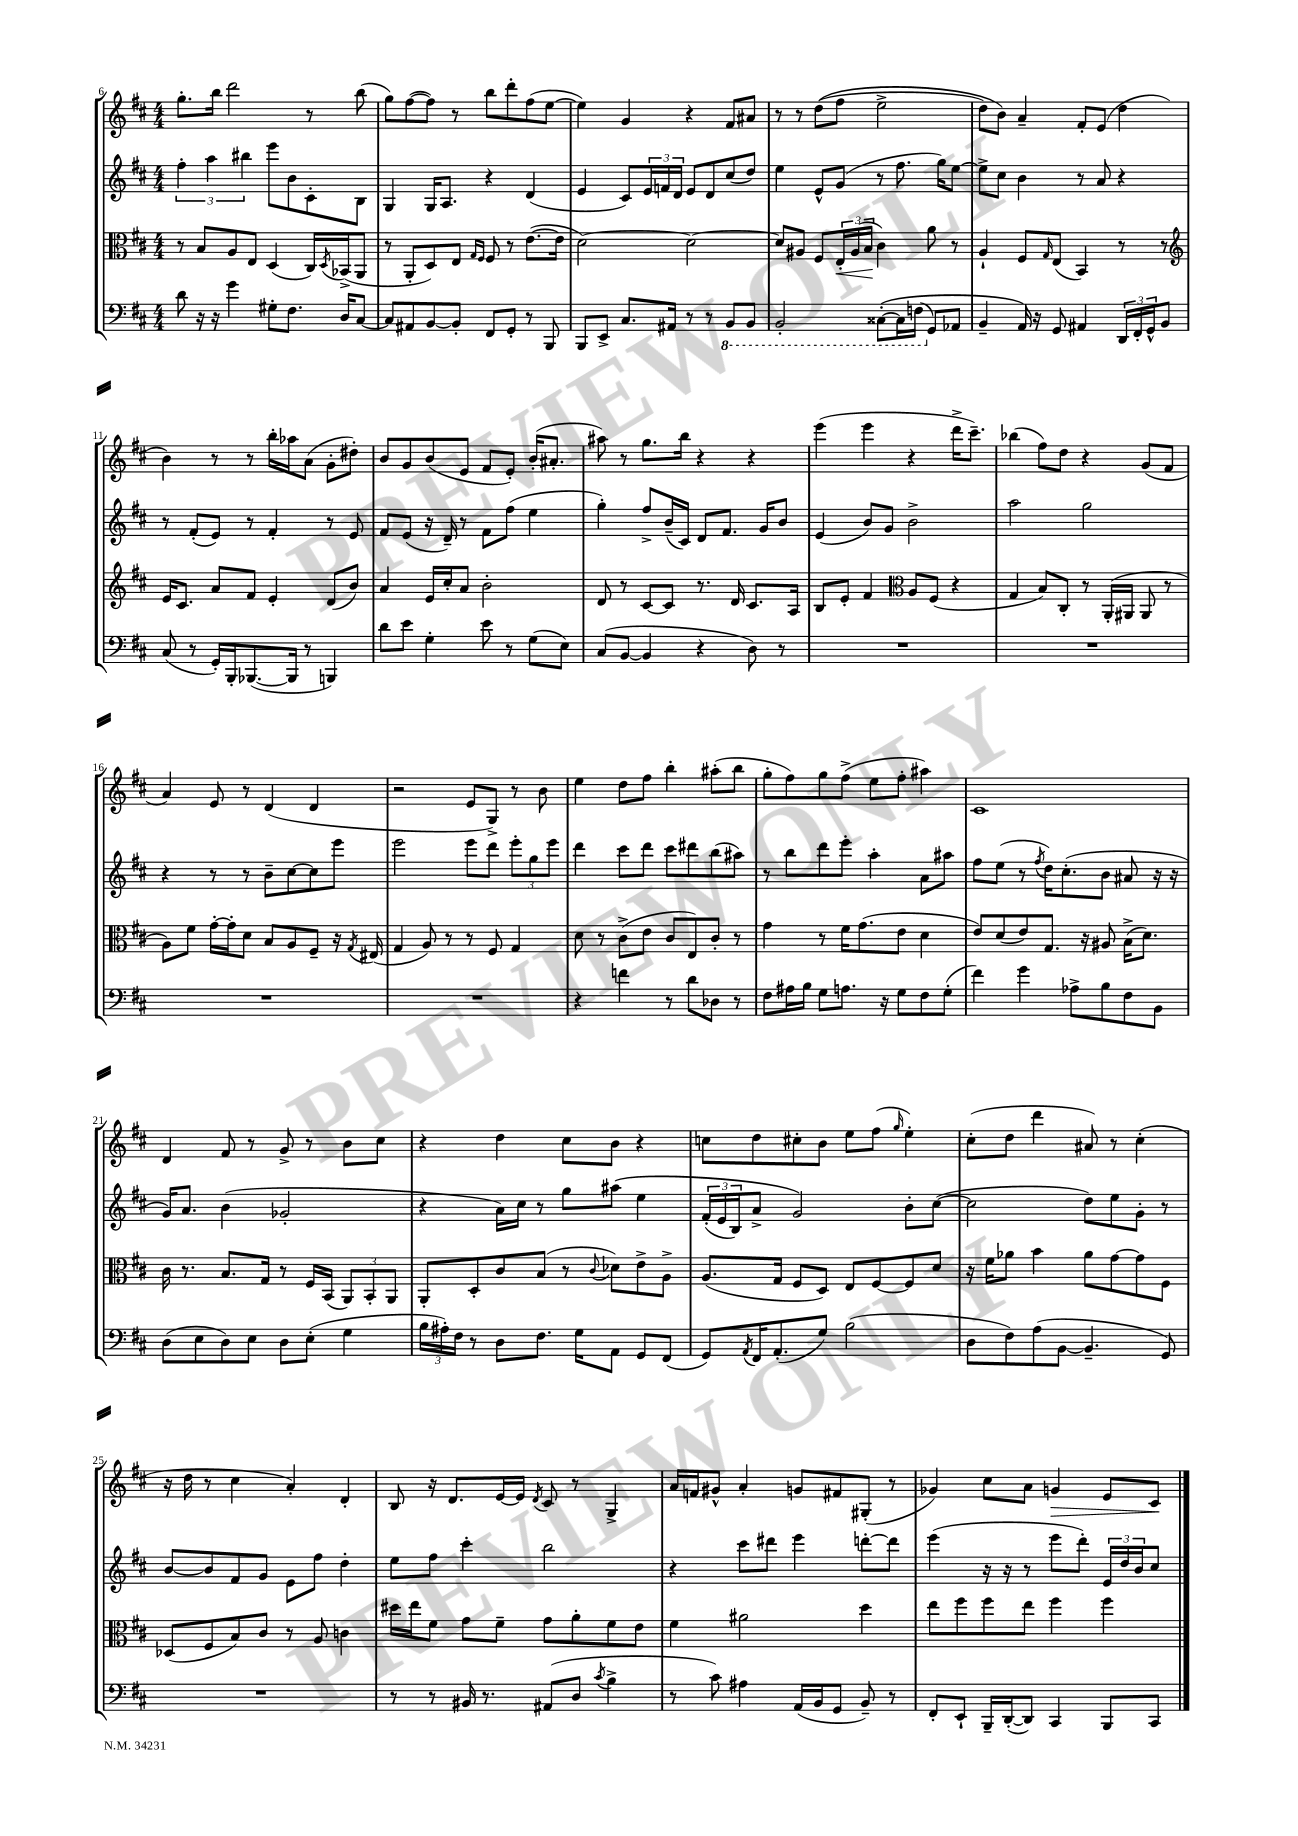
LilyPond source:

<<
\new StaffGroup <<
\new Staff = "s0" {
    \clef treble \key d \major \numericTimeSignature \time 4/4
    g''8.-. b''16 d'''2 r8 b''8( |
    g''8) fis''8~( fis''8) r8 b''8 d'''8-. fis''8( e''8~ |
    e''4) g'4 r4 fis'8 ais'8 |
    r8 r8 d''8(\( fis''8 e''2-> |
    d''8) b'8\) a'4-- fis'8-. e'8( d''4 |
    b'4) r8 r8 b''16-. aes''16 a'8( g'8-. dis''8-.) |
    b'8 g'8 b'8( e'8 fis'8 e'8-.) b'16-.( ais'8.-. |
    ais''8) r8 g''8. b''16 r4 r4 |
    e'''4( e'''4 r4 d'''16-> cis'''8.--) |
    bes''4( fis''8) d''8 r4 g'8( fis'8 |
    a'4) e'8 r8 d'4( d'4 |
    r2 e'8 g8->) r8 b'8 |
    e''4 d''8 fis''8 b''4-. ais''8-.( b''8 |
    g''8-. fis''8) g''8 fis''8->( e''8 fis''8-. ais''4) |
    cis'1 |
    d'4 fis'8 r8 g'8-> r8 b'8 cis''8 |
    r4 d''4 cis''8 b'8 r4 |
    c''8 d''8 cis''8-. b'8 e''8 fis''8( \grace { g''16 } e''4-.) |
    cis''8-.( d''8 d'''4 ais'8) r8 cis''4-.( |
    r16 d''16 r8 cis''4 a'4-.) d'4-. |
    b8 r16 d'8. e'16~ e'16 \acciaccatura { d'8 } cis'8 r8 g4-> |
    a'16 f'16 gis'8-^ a'4-. g'8 fis'8 gis8-.( r8 |
    ges'4) cis''8 a'8 g'4\> e'8 cis'8\! \bar "|." |
}
\new Staff = "s1" {
    \clef treble \key d \major \numericTimeSignature \time 4/4
    \tuplet 3/2 { fis''4-. a''4 bis''4 } e'''8 b'8 cis'8-. b8 |
    g4 g16 a8. r4 d'4( |
    e'4 cis'8) \tuplet 3/2 { e'16 f'16 d'16 } e'8 d'8 cis''8( d''8) |
    e''4 e'8-^ g'8( r8 fis''8. g''16) e''8~ |
    e''8-> cis''8 b'4 r8 a'8 r4 |
    r8 fis'8-.( e'8) r8 fis'4-. r8 e'8 |
    fis'8 e'8( r16 d'16--) r8 fis'8 fis''8( e''4 |
    g''4-.) fis''8-> b'16--( cis'16) d'8 fis'8. g'16 b'8 |
    e'4( b'8) g'8 b'2-> |
    a''2 g''2 |
    r4 r8 r8 b'8-- cis''8~ cis''8 e'''8 |
    e'''2 e'''8 d'''8 \tuplet 3/2 { e'''8-. g''8 e'''8 } |
    d'''4 cis'''8 d'''8 cis'''8 dis'''8 b''8( ais''8) |
    r8 b''8 d'''8 e'''8-. a''4-. a'8 ais''8 |
    fis''8 e''8( r8 \acciaccatura { fis''8 } d''16) cis''8.-.( b'8 ais'8 r16 r16 |
    g'16) a'8. b'4( ges'2-. |
    r4 a'16) cis''16 r8 g''8 ais''8\( e''4 |
    \tuplet 3/2 { fis'16-.( e'16 b16) } a'8-> g'2\) b'8-. cis''8~( |
    cis''2 d''8) e''8 g'8-. r8 |
    b'8~ b'8 fis'8 g'8 e'8 fis''8 d''4-. |
    e''8 fis''8 cis'''4-. b''2 |
    r4 cis'''8 dis'''8 e'''4 d'''8~-. d'''8 |
    e'''4( r16 r16 r8 e'''8 d'''8-.) \tuplet 3/2 { e'16 d''16 b'16 } cis''8 \bar "|." |
}
\new Staff = "s2" {
    \clef alto \key d \major \numericTimeSignature \time 4/4
    r8 b8 a8 e8 d4( cis16) \acciaccatura { d8 } bes,16->( a,8 |
    r8 a,8-. d8) e8 \grace { g16 fis16 } fis8 r8 e'8.~( e'16 |
    d'2~) d'2~ |
    d'8 ais8 fis8 \tuplet 3/2 { e16-.\< ais16( b16\! } cis'4) a'8 r8 |
    a4-! fis8 \grace { g16 } e8( b,4) r8 r8 |
    \clef treble e'16 cis'8. a'8 fis'8 e'4-. d'8( b'8) |
    a'4 e'16 cis''16-. a'8 b'2-. |
    d'8 r8 cis'8~ cis'8 r8. d'16 cis'8. a16 |
    b8 e'8-. fis'4 \clef alto a8 fis8( r4 |
    g4 b8) cis8-. r8 a,16-.( ais,16 ais,8 r8 |
    a8) fis'8 g'16~-. g'16-. d'8 b8 a8 fis8-- r16 \acciaccatura { g8 } eis16( |
    g4 a8) r8 r8 fis8 g4 |
    d'8 r8 cis'8->( e'8 cis'8 e8) cis'8-. r8 |
    g'4 r8 fis'16 g'8.( e'8 d'4 |
    e'8) d'8( e'8) g8. r16 ais8 b16->( d'8.) |
    cis'16 r8. b8. g16 r8 fis16 b,16( \tuplet 3/2 { a,8) b,8-. a,8 } |
    a,8-. d8-. cis'8 b8( r8 \appoggiatura { cis'8 } des'8) e'8-> a8-> |
    a8.( g16 fis8 d8) e8 fis8~ fis8 d'8 |
    r16 fis'16 aes'8 b'4 aes'8 g'8~ g'8 fis8 |
    des8( fis8 b8) cis'8 r8 a8 c'4 |
    dis''16 e''16 fis'8 g'8 fis'8-- g'8 a'8-. fis'8 e'8 |
    fis'4 ais'2 d''4 |
    e''8 fis''8 fis''8 e''8 fis''4 fis''4 \bar "|." |
}
\new Staff = "s3" {
    \clef bass \key d \major \numericTimeSignature \time 4/4
    d'8 r16 r16 g'4 gis8-. fis8. d16 cis8~ |
    cis8 ais,8 b,8~ b,8-. fis,8 g,8-. r8 b,,8 |
    b,,8 e,8-> cis8. ais,16 r8 r8 \ottava #-1 b,,8 b,,8 |
    b,,2-. cisis,8~-.\( cisis,16 f,16( \ottava #0 g,8) aes,8 |
    b,4-- a,16\) r16 g,8 ais,4 \tuplet 3/2 { d,16 fis,16-. g,16-^ } b,8 |
    cis8( r8 g,16-.) b,,16-. bes,,8.~( bes,,16 r8 b,,4) |
    d'8 e'8 g4-. e'8 r8 g8( e8) |
    cis8( b,8~ b,4 r4 d8) r8 |
    R1 |
    R1 |
    R1 |
    R1 |
    r4 f'4 r8 d'8 des8 r8 |
    fis8 ais16 b16 g8 a8. r16 g8 fis8 g8-.( |
    fis'4) g'4 aes8-> b8 fis8 b,8 |
    d8( e8 d8) e8 d8 e8-.( g4 |
    \tuplet 3/2 { b16 ais16-.) fis16 } r8 d8 fis8. g16 a,8 g,8 fis,8( |
    g,8) \acciaccatura { a,8 } fis,16 a,8.-.( g8) b2( |
    d8 fis8) a8( b,8~ b,4.-- g,8) |
    R1 |
    r8 r8 bis,16 r8. ais,8( d8 \acciaccatura { cis'8 } b4-> |
    r8 cis'8) ais4 a,16( b,16 g,8 b,8--) r8 |
    fis,8-. e,8-! b,,16-- d,16~-.( d,8) cis,4 b,,8 cis,8 \bar "|." |
}
>>
>>
\layout { \context { \Score currentBarNumber = #6 } }
